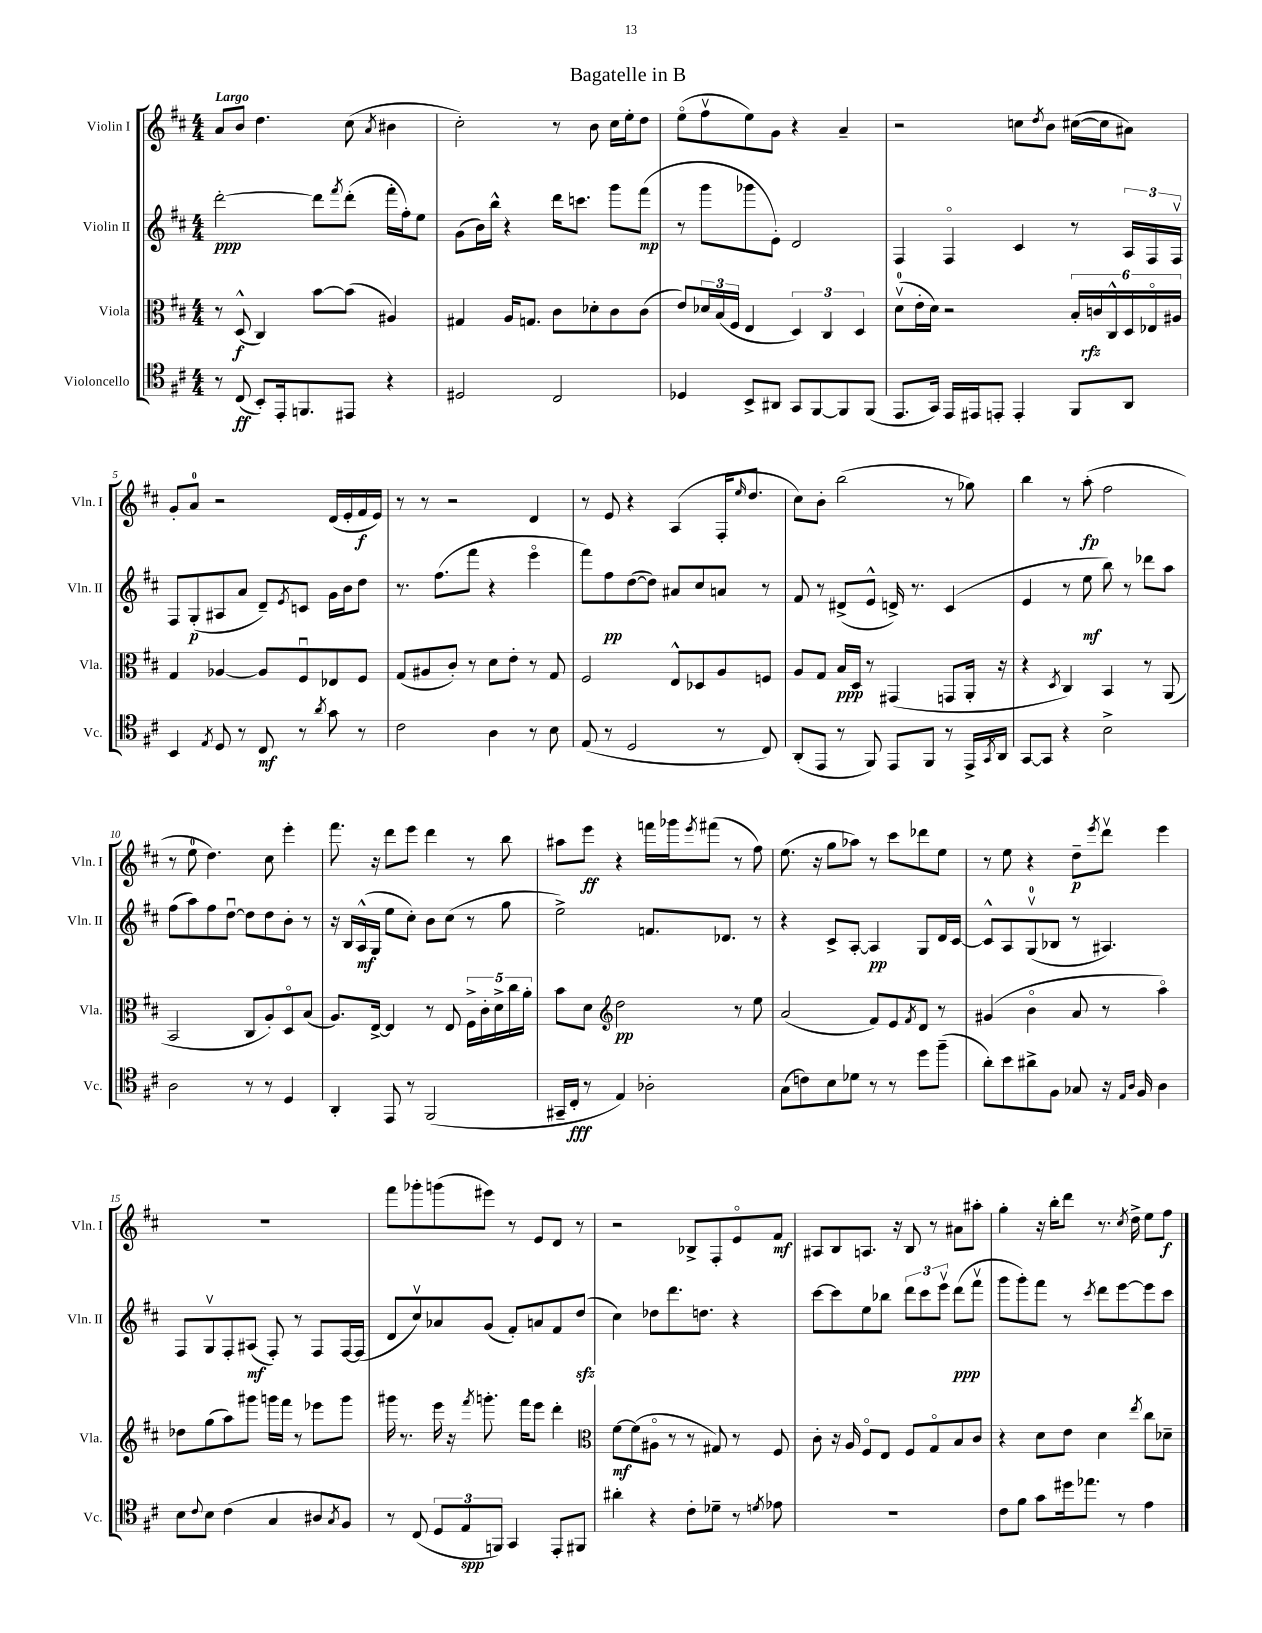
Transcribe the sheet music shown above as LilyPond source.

\header { title = "Bagatelle in B" }
<<
\new StaffGroup <<
\new Staff = "s0" \with { instrumentName = "Violin I" shortInstrumentName = "Vln. I" } {
    \clef treble \key d \major \numericTimeSignature \time 4/4 \tempo "Largo"
    a'8 b'8 d''4. cis''8( \acciaccatura { a'8 } bis'4 |
    cis''2-.) r8 b'8 cis''16 e''16-. d''8 |
    e''8\flageolet( fis''8\upbow e''8) g'8 r4 a'4-- |
    r2 c''8 \acciaccatura { d''8 } b'8 cis''16~( cis''16 ais'8) |
    g'8-. a'8-0 r2 d'16( e'16-. fis'16\f e'16) |
    r8 r8 r2 d'4 |
    r8 e'8 r4 a4( fis16-. \grace { e''16 } d''8. |
    cis''8) b'8-. b''2( r8 ges''8) |
    b''4 r8 a''8-.\fp( fis''2 |
    r8 e''8-0 d''4.) cis''8 e'''4-. |
    fis'''8. r16 d'''8 e'''8 d'''4 r8 b''8 |
    ais''8 e'''8\ff r4 f'''16 ges'''16 \acciaccatura { e'''8 } fis'''8( r8 fis''8) |
    e''8.( r16 g''8 aes''8) r8 cis'''8 des'''8 e''8 |
    r8 e''8 r4 d''8--\p \acciaccatura { e'''8 } d'''8\upbow e'''4 |
    R1 |
    fis'''8 ges'''8-. g'''8( eis'''8) r8 e'8 d'8 r8 |
    r2 bes8-> fis8-. e'8\flageolet fis'8\mf |
    ais8 b8 a8. r16 b8 r8 ais'8 ais''8-. |
    g''4-. r16 b''16-. d'''8 r8. \acciaccatura { cis''8 } d''16-> e''8 fis''8\f \bar "|." |
}
\new Staff = "s1" \with { instrumentName = "Violin II" shortInstrumentName = "Vln. II" } {
    \clef treble \key d \major \numericTimeSignature \time 4/4
    d'''2~-.\ppp d'''8 \acciaccatura { fis'''8 } d'''8-.( fis'''16-. fis''16-.) e''8 |
    g'8( b'16) b''16-^ r4 d'''16 c'''8. g'''8 fis'''8\mp( |
    r8 g'''8 ges'''8 e'8-.) d'2 |
    fis4 fis4\flageolet cis'4 r8 \tuplet 3/2 { a16 fis16 fis16\upbow } |
    fis8 g8-.\p( ais8 a'8 d'8--) \acciaccatura { e'8 } c'8 g'16 b'16 d''8 |
    r8. fis''8.( fis'''8 r4 e'''4\flageolet |
    fis'''8) fis''8\pp d''8~( d''8) ais'8 cis''8 a'8 r8 |
    fis'8 r8 dis'8->( e'8-^ d'16->) r8. cis'4( |
    e'4 r8 e''8\mf b''8) r8 des'''8 a''8 |
    fis''8( a''8) fis''8 d''8~\downbow d''8 d''8 b'8-. r8 |
    r16 b16 a16-^\mf( g16 e''8 cis''8-.) b'8 cis''8( r8 g''8 |
    e''2->) f'8. des'8. r8 |
    r4 cis'8-> a8~-. a4\pp g8 d'16 cis'16~ |
    cis'8-^ a8 g8-0\upbow( bes8 r8 ais4.) |
    fis8 g8\upbow fis8-. ais8\mf( fis8-.) r8 fis8 fis16~ fis16( |
    d'8 cis''8\upbow) aes'8 g'8( fis'8-.) a'8 fis'8 d''8\sfz( |
    cis''4) des''8 d'''8. d''8. r4 |
    cis'''8~ cis'''8 e''8 bes''8 \tuplet 3/2 { d'''8 cis'''8 e'''8\upbow } d'''8\ppp( fis'''8\upbow |
    g'''8 g'''8-.) fis'''8 r8 \acciaccatura { cis'''8 } d'''8 e'''8~ e'''8 cis'''8 \bar "|." |
}
\new Staff = "s2" \with { instrumentName = "Viola" shortInstrumentName = "Vla." } {
    \clef alto \key d \major \numericTimeSignature \time 4/4
    r8 d8-^\f( cis4) b'8~ b'8( ais4) |
    gis4 a16 g8. cis'8 des'8-. cis'8 cis'8( |
    e'8) \tuplet 3/2 { des'16 b16( fis16 } e4 \tuplet 3/2 { d4) cis4 d4 } |
    d'8-0\upbow( e'16-. d'16) r2 \tuplet 6/4 { b16-. c'16\rfz cis16-^ d16 ees16\flageolet ais16 } |
    g4 aes4~ aes8 fis8\downbow ees8 fis8 |
    g8( ais8 cis'8-.) r8 d'8 e'8-. r8 g8 |
    fis2 e8-^ des8 a8 f8 |
    a8 g8 b16\ppp d16 r8 gis,4( g,8 a,16-. r16 |
    r4 \acciaccatura { d8 } cis4) b,4 r8 a,8( |
    b,2 cis8 a8-.) d8\flageolet b8( |
    a8.) e16~-> e4 r8 e8 \tuplet 5/4 { fis16-> cis'16-. d'16-> cis''16 a'16-. } |
    b'8 d'8 \clef treble d''2\pp r8 e''8 |
    a'2( fis'8) e'8 \acciaccatura { fis'8 } d'8 r8 |
    gis'4( b'4\flageolet a'8 r8 a''4\flageolet) |
    des''8 g''8( a''8) gis'''8 g'''16 fis'''16 r8 ees'''8 g'''8 |
    gis'''16 r8. e'''16 r16 \acciaccatura { fis'''8 } g'''8.-. fis'''16 e'''8 d'''4-. |
    \clef alto fis'8~\mf fis'8( ais8\flageolet r8 r8 gis8) r8 fis8 |
    cis'8-. r16 a16 fis8\flageolet e8 fis8 g8\flageolet b8 cis'8 |
    r4 d'8 e'8 d'4 \acciaccatura { e''8 } cis''8 des'8-- \bar "|." |
}
\new Staff = "s3" \with { instrumentName = "Violoncello" shortInstrumentName = "Vc." } {
    \clef tenor \key d \major \numericTimeSignature \time 4/4
    r8 cis8\ff( b,8-.) e,16-. f,8. eis,8 r4 |
    dis2 cis2 |
    des4 b,8-> ais,8 g,8 fis,8~ fis,8 fis,8( |
    e,8. g,16) e,16 eis,16 e,8-. e,4-. fis,8 a,8 |
    b,4 \acciaccatura { e8 } d8 r8 cis8\mf r8 \acciaccatura { a'8 } g'8 r8 |
    cis'2 a4 r8 b8 |
    e8( r8 d2 r8 cis8) |
    a,8-.( e,8 r8 fis,8) e,8 fis,8 r8 e,16-> \acciaccatura { g,8 } a,16 |
    g,8~ g,8 r4 b2-> |
    a2 r8 r8 d4 |
    a,4-. e,8 r8 fis,2( |
    gis,16-- cis16-.\fff r8 e4) aes2-. |
    g8( c'8) b8 des'8 r8 r8 d''8 fis''8--( |
    a'8-.) b'8 ais'8-> fis8 ges8 r16 \grace { e16 a16 } fis16 a4 |
    b8 \appoggiatura { cis'8 } b8 cis'4( g4 ais8 \acciaccatura { g8 } fis8) |
    r8 cis8( \tuplet 3/2 { d8 e8\spp f,8) } g,4 e,8-. fis,8 |
    ais'4-. r4 cis'8-. des'8-- r8 \acciaccatura { d'8 } ees'8 |
    R1 |
    cis'8 fis'8 g'8 dis''16 ees''8. r8 e'4 \bar "|." |
}
>>
>>
